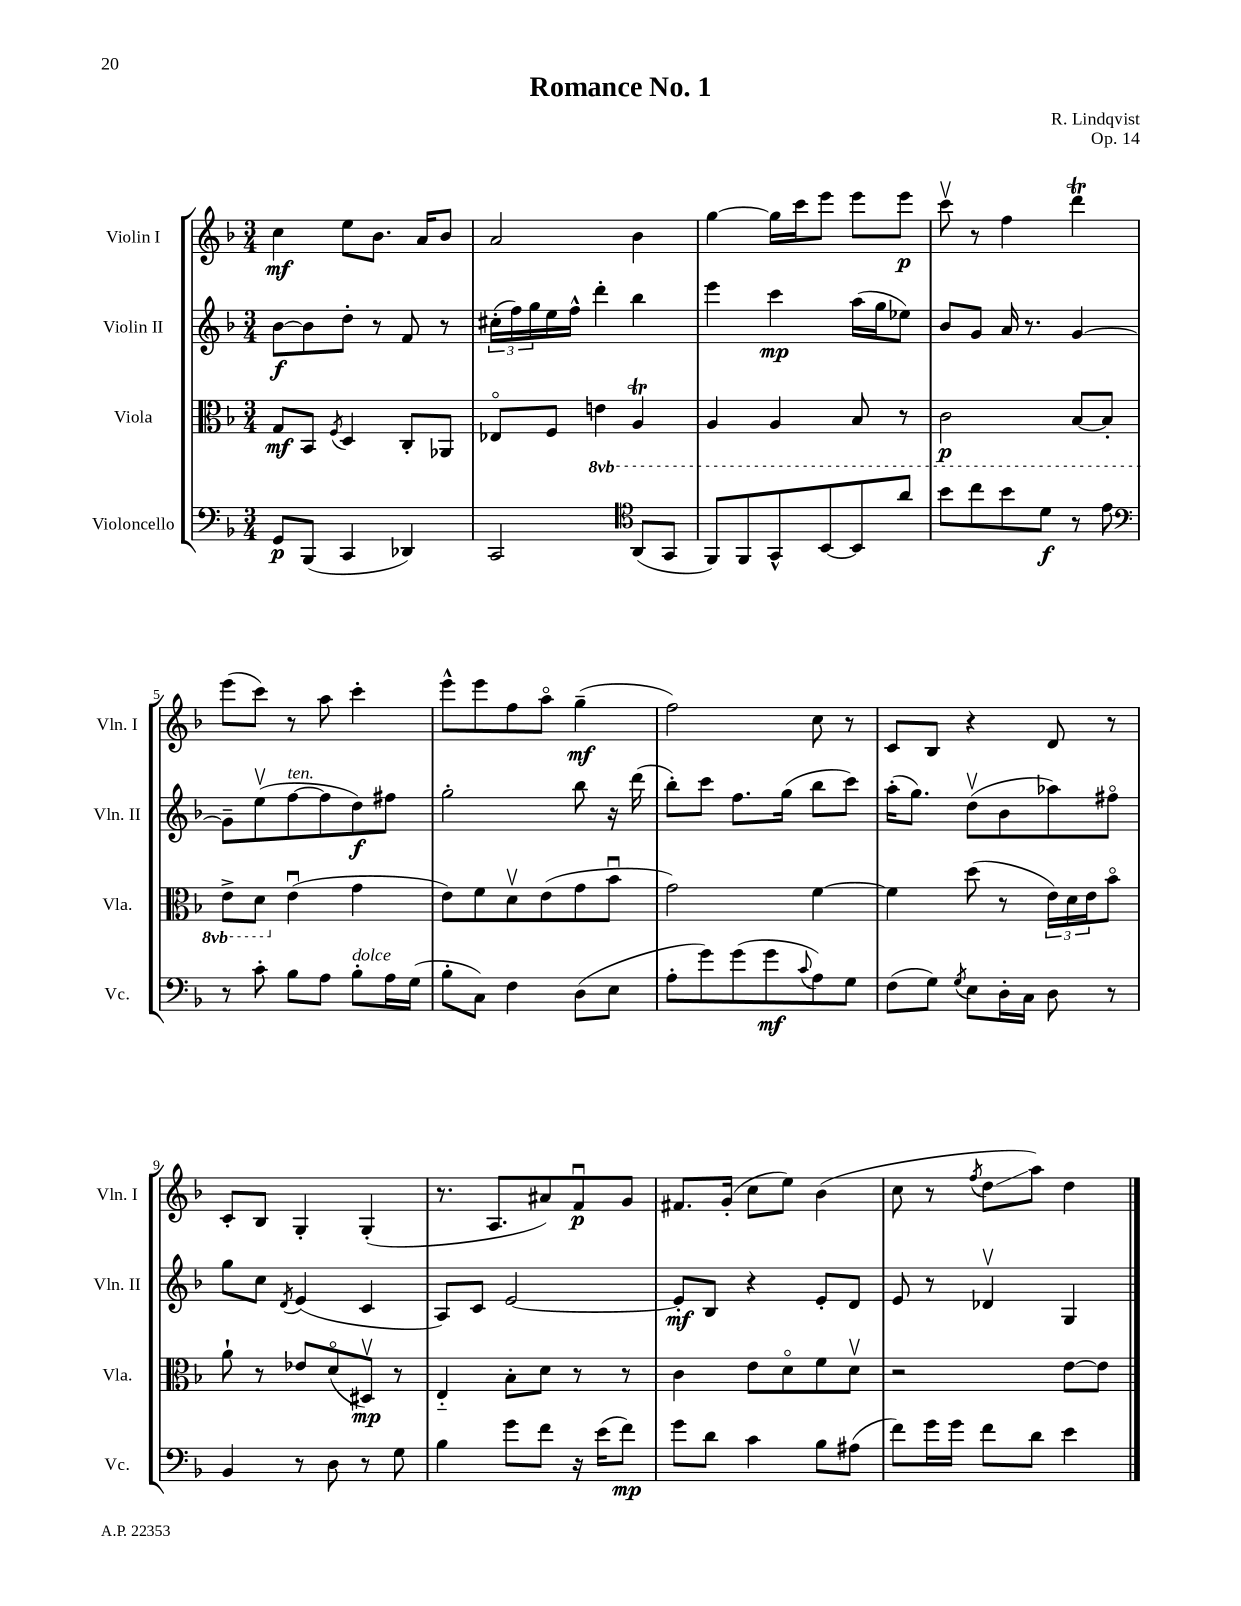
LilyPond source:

\header { title = "Romance No. 1" composer = "R. Lindqvist" opus = "Op. 14" }
<<
\new StaffGroup <<
\new Staff = "s0" \with { instrumentName = "Violin I" shortInstrumentName = "Vln. I" } {
    \clef treble \key f \major \numericTimeSignature \time 3/4
    c''4\mf e''8 bes'8. a'16 bes'8 |
    a'2 bes'4 |
    g''4~ g''16 c'''16 e'''8 e'''8 e'''8\p |
    c'''8\upbow r8 f''4 d'''4\trill |
    e'''8( c'''8) r8 a''8 c'''4-. |
    e'''8-^ e'''8 f''8 a''8\flageolet g''4--\mf( |
    f''2) c''8 r8 |
    c'8 bes8 r4 d'8 r8 |
    c'8-. bes8 g4-. g4-.( |
    r8. a8. ais'8) f'8\downbow\p g'8 |
    fis'8. g'16-.( c''8 e''8) bes'4( |
    c''8 r8 \acciaccatura { f''8 } d''8\glissando a''8) d''4 \bar "|." |
}
\new Staff = "s1" \with { instrumentName = "Violin II" shortInstrumentName = "Vln. II" } {
    \clef treble \key f \major \numericTimeSignature \time 3/4
    bes'8~\f bes'8 d''8-. r8 f'8 r8 |
    \tuplet 3/2 { cis''16-.( f''16) g''16 } e''16 f''16-^ d'''4-. bes''4 |
    e'''4 c'''4\mp a''16( g''16 ees''8) |
    bes'8 g'8 a'16 r8. g'4~ |
    g'8-- e''8\upbow( f''8~^\markup { \italic "ten." } f''8 d''8\f) fis''8 |
    g''2-. bes''8 r16 d'''16( |
    bes''8-.) c'''8 f''8. g''16( bes''8 c'''8) |
    a''16-.( g''8.) d''8\upbow( bes'8 aes''8) fis''8\flageolet |
    g''8 c''8 \acciaccatura { d'8 } e'4( c'4 |
    a8) c'8 e'2~ |
    e'8-.\mf bes8 r4 e'8-. d'8 |
    e'8 r8 des'4\upbow g4 \bar "|." |
}
\new Staff = "s2" \with { instrumentName = "Viola" shortInstrumentName = "Vla." } {
    \clef alto \key f \major \numericTimeSignature \time 3/4 \set Staff.ottavationMarkups = #ottavation-simple-ordinals
    g8\mf bes,8 \acciaccatura { f8 } d4 c8-. aes,8 |
    ees8\flageolet f8 \ottava #-1 e4 a,4\trill |
    a,4 a,4 bes,8 r8 |
    c2\p bes,8~ bes,8-. |
    e8-> d8 \ottava #0 e'4\downbow( g'4 |
    e'8) f'8 d'8\upbow e'8( g'8 bes'8\downbow |
    g'2) f'4~ |
    f'4 d''8( r8 \tuplet 3/2 { e'16) d'16 e'16 } bes'8\flageolet |
    a'8-! r8 ees'8 d'8\flageolet( dis8\upbow\mp) r8 |
    e4-_ bes8-. d'8 r8 r8 |
    c'4 e'8 d'8\flageolet f'8 d'8\upbow |
    r2 e'8~ e'8 \bar "|." |
}
\new Staff = "s3" \with { instrumentName = "Violoncello" shortInstrumentName = "Vc." } {
    \clef bass \key f \major \numericTimeSignature \time 3/4
    g,8\p bes,,8( c,4 des,4) |
    c,2 \clef tenor a,8( g,8 |
    f,8) f,8 g,8-^ bes,8~ bes,8 a'8 |
    bes'8 c''8 bes'8 d'8\f r8 e'8 |
    \clef bass r8 c'8-. bes8 a8 bes8-.^\markup { \italic "dolce" } a16 g16( |
    bes8-. c8) f4 d8( e8 |
    a8-. g'8) g'8( g'8\mf \appoggiatura { c'8 } a8) g8 |
    f8( g8) \acciaccatura { g8 } e8 d16-. c16 d8 r8 |
    bes,4 r8 d8 r8 g8 |
    bes4 g'8 f'8 r16 e'16( f'8\mp) |
    g'8 d'8 c'4 bes8 ais8( |
    f'8) g'16 g'16 f'8 d'8 e'4 \bar "|." |
}
>>
>>
